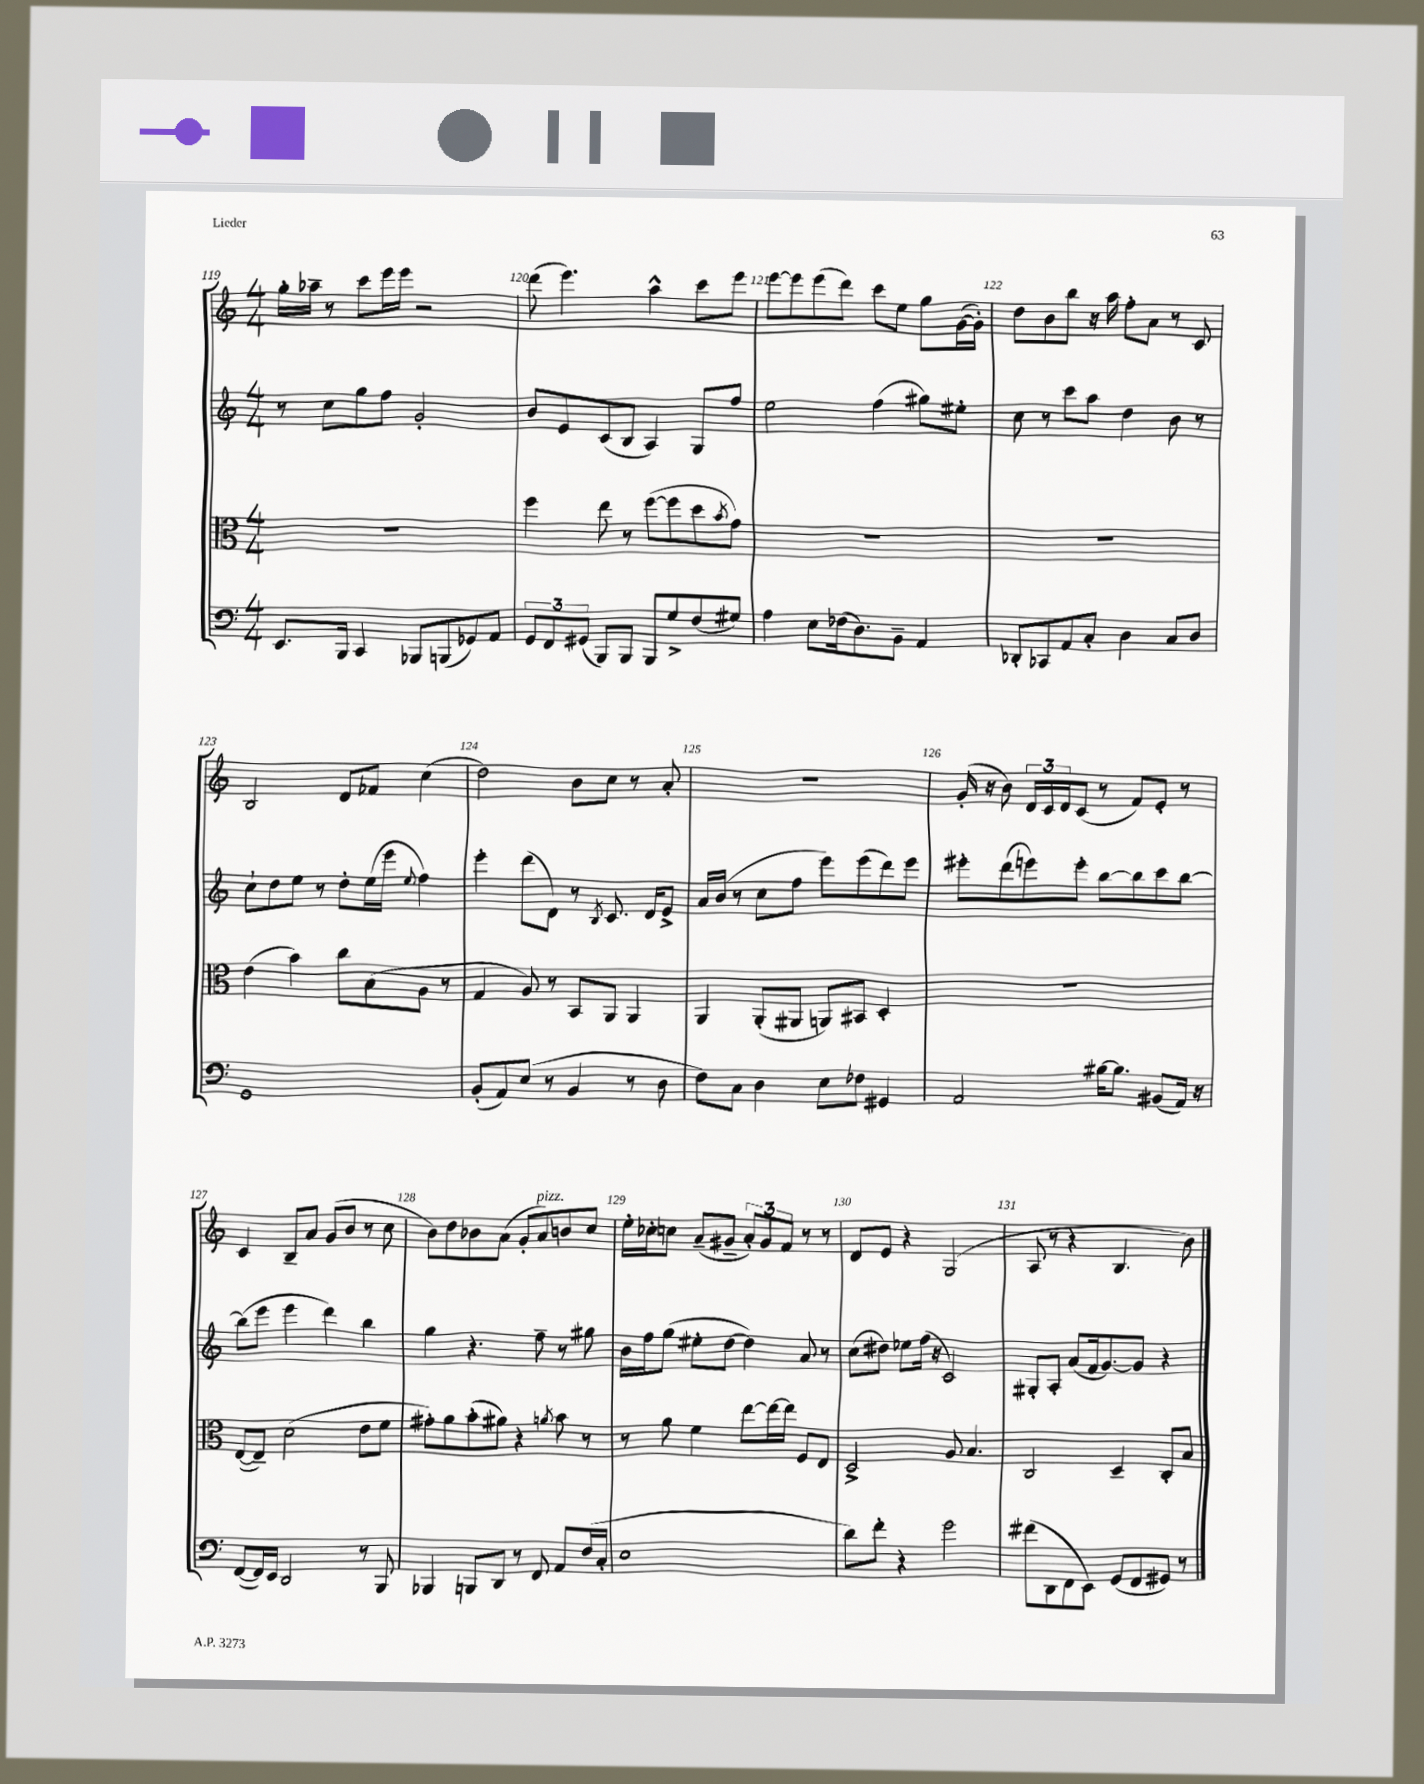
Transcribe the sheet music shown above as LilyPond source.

<<
\new StaffGroup <<
\new Staff = "s0" {
    \clef treble \key c \major \numericTimeSignature \time 4/4
    g''16-. aes''16-- r8 c'''8 e'''16 e'''16 r2 |
    d'''8( e'''4.) a''4-^ c'''8 e'''8 |
    e'''8~ e'''8 e'''8( d'''8) c'''8 e''8 g''8 g'16~( g'16-.) |
    d''8 b'8 b''8 r16 a''16 f''8-. a'8 r8 c'8 |
    b2 d'8 fes'8 c''4( |
    d''2) b'8 c''8 r8 a'8-. |
    R1 |
    g'16-.( r16 b'8) \tuplet 3/2 { d'16 c'16 d'16 } c'8( r8 f'8) e'8-. r8 |
    c'4 b8-- a'8 g'8( b'8 r8 c''8 |
    b'8) d''8 bes'8 a'8( g'8-. a'8^\markup { \italic "pizz." }) b'8 c''8 |
    e''16-. ces''16-. c''8 a'8--( gis'8-- \tuplet 3/2 { a'8-.) gis'8 f'8 } r8 r8 |
    d'8 e'8 r4 g2( |
    a8 r8 r4 b4. b'8) \bar "|." |
}
\new Staff = "s1" {
    \clef treble \key c \major \numericTimeSignature \time 4/4
    r8 c''8 g''8 f''8 g'2-. |
    b'8 e'8 c'8( b8 a4) g8 f''8 |
    e''2 f''4( gis''8) eis''8-. |
    c''8 r8 c'''8 a''8 d''4 b'8 r8 |
    c''8-! d''8 e''8 r8 d''8-. e''16( e'''16 \appoggiatura { e''8 } f''4) |
    e'''4-. d'''8( d'8) r8 \acciaccatura { b8 } c'8. d'16 e'8-> |
    a'16 b'16( r8 c''8 f''8 e'''8) e'''8( d'''8) e'''8 |
    eis'''8-. d'''8( e'''8) e'''8-. b''8~ b''8 c'''8 b''8~ |
    b''8( e'''8 e'''4 d'''4) b''4 |
    g''4 r4. f''8-- r8 gis''8 |
    b'16 f''16 g''8( eis''8-. d''8~ d''4) a'8 r8 |
    c''8( dis''8) ees''8 f''16( r16 c'2) |
    gis8-. a8-. a'8( f'16 g'8.~) g'8 r4 \bar "|." |
}
\new Staff = "s2" {
    \clef alto \key c \major \numericTimeSignature \time 4/4
    R1 |
    f''4 e''8 r8 f''8~( f''8 d''8 \acciaccatura { b'8 } g'8) |
    R1 |
    R1 |
    e'4( b'4) c''8 b8( a8 r8 |
    g4 a8) r8 b,8 a,8 a,4 |
    a,4 a,8-.( ais,8 a,8) bis,8 d4-. |
    R1 |
    e8~( e8--) d'2( e'8 f'8 |
    gis'8-.) a'8 b'8-.( ais'8) r4 \acciaccatura { a'8 } b'8 r8 |
    r8 a'8 f'4 e''8~ e''16~ e''16 f8 e8 |
    d2-> a8 b4. |
    c2 d4-- c8-. b8 \bar "|." |
}
\new Staff = "s3" {
    \clef bass \key c \major \numericTimeSignature \time 4/4
    e,8. b,,16 c,4 bes,,8 b,,8( ges,8) a,8 |
    \tuplet 3/2 { g,8 f,8 gis,8( } b,,8) b,,8 b,,8 g8-> f8( gis8) |
    a4 e8 fes16( d8.) b,8-- a,4 |
    des,8-. ces,8 a,8 c8-. d4 c8 d8 |
    g,1 |
    b,8-.( a,8) e8( r8 b,4 r8 d8 |
    f8) c8 d4 e8 fes8 gis,4 |
    a,2 bis16~ bis8. bis,8( a,16) r16 |
    f,8~( f,16) e,16 d,2 r8 b,,8 |
    bes,,4 b,,8 d,8 r8 f,8 a,8 f16( c16-. |
    e1 |
    d'8) f'8-. r4 g'2 |
    fis'8( d,8 f,8 e,8) g,8( f,8 gis,8) r8 \bar "|." |
}
>>
>>
\layout { \context { \Score currentBarNumber = #119 \override BarNumber.break-visibility = ##(#f #t #t) barNumberVisibility = #all-bar-numbers-visible } }
